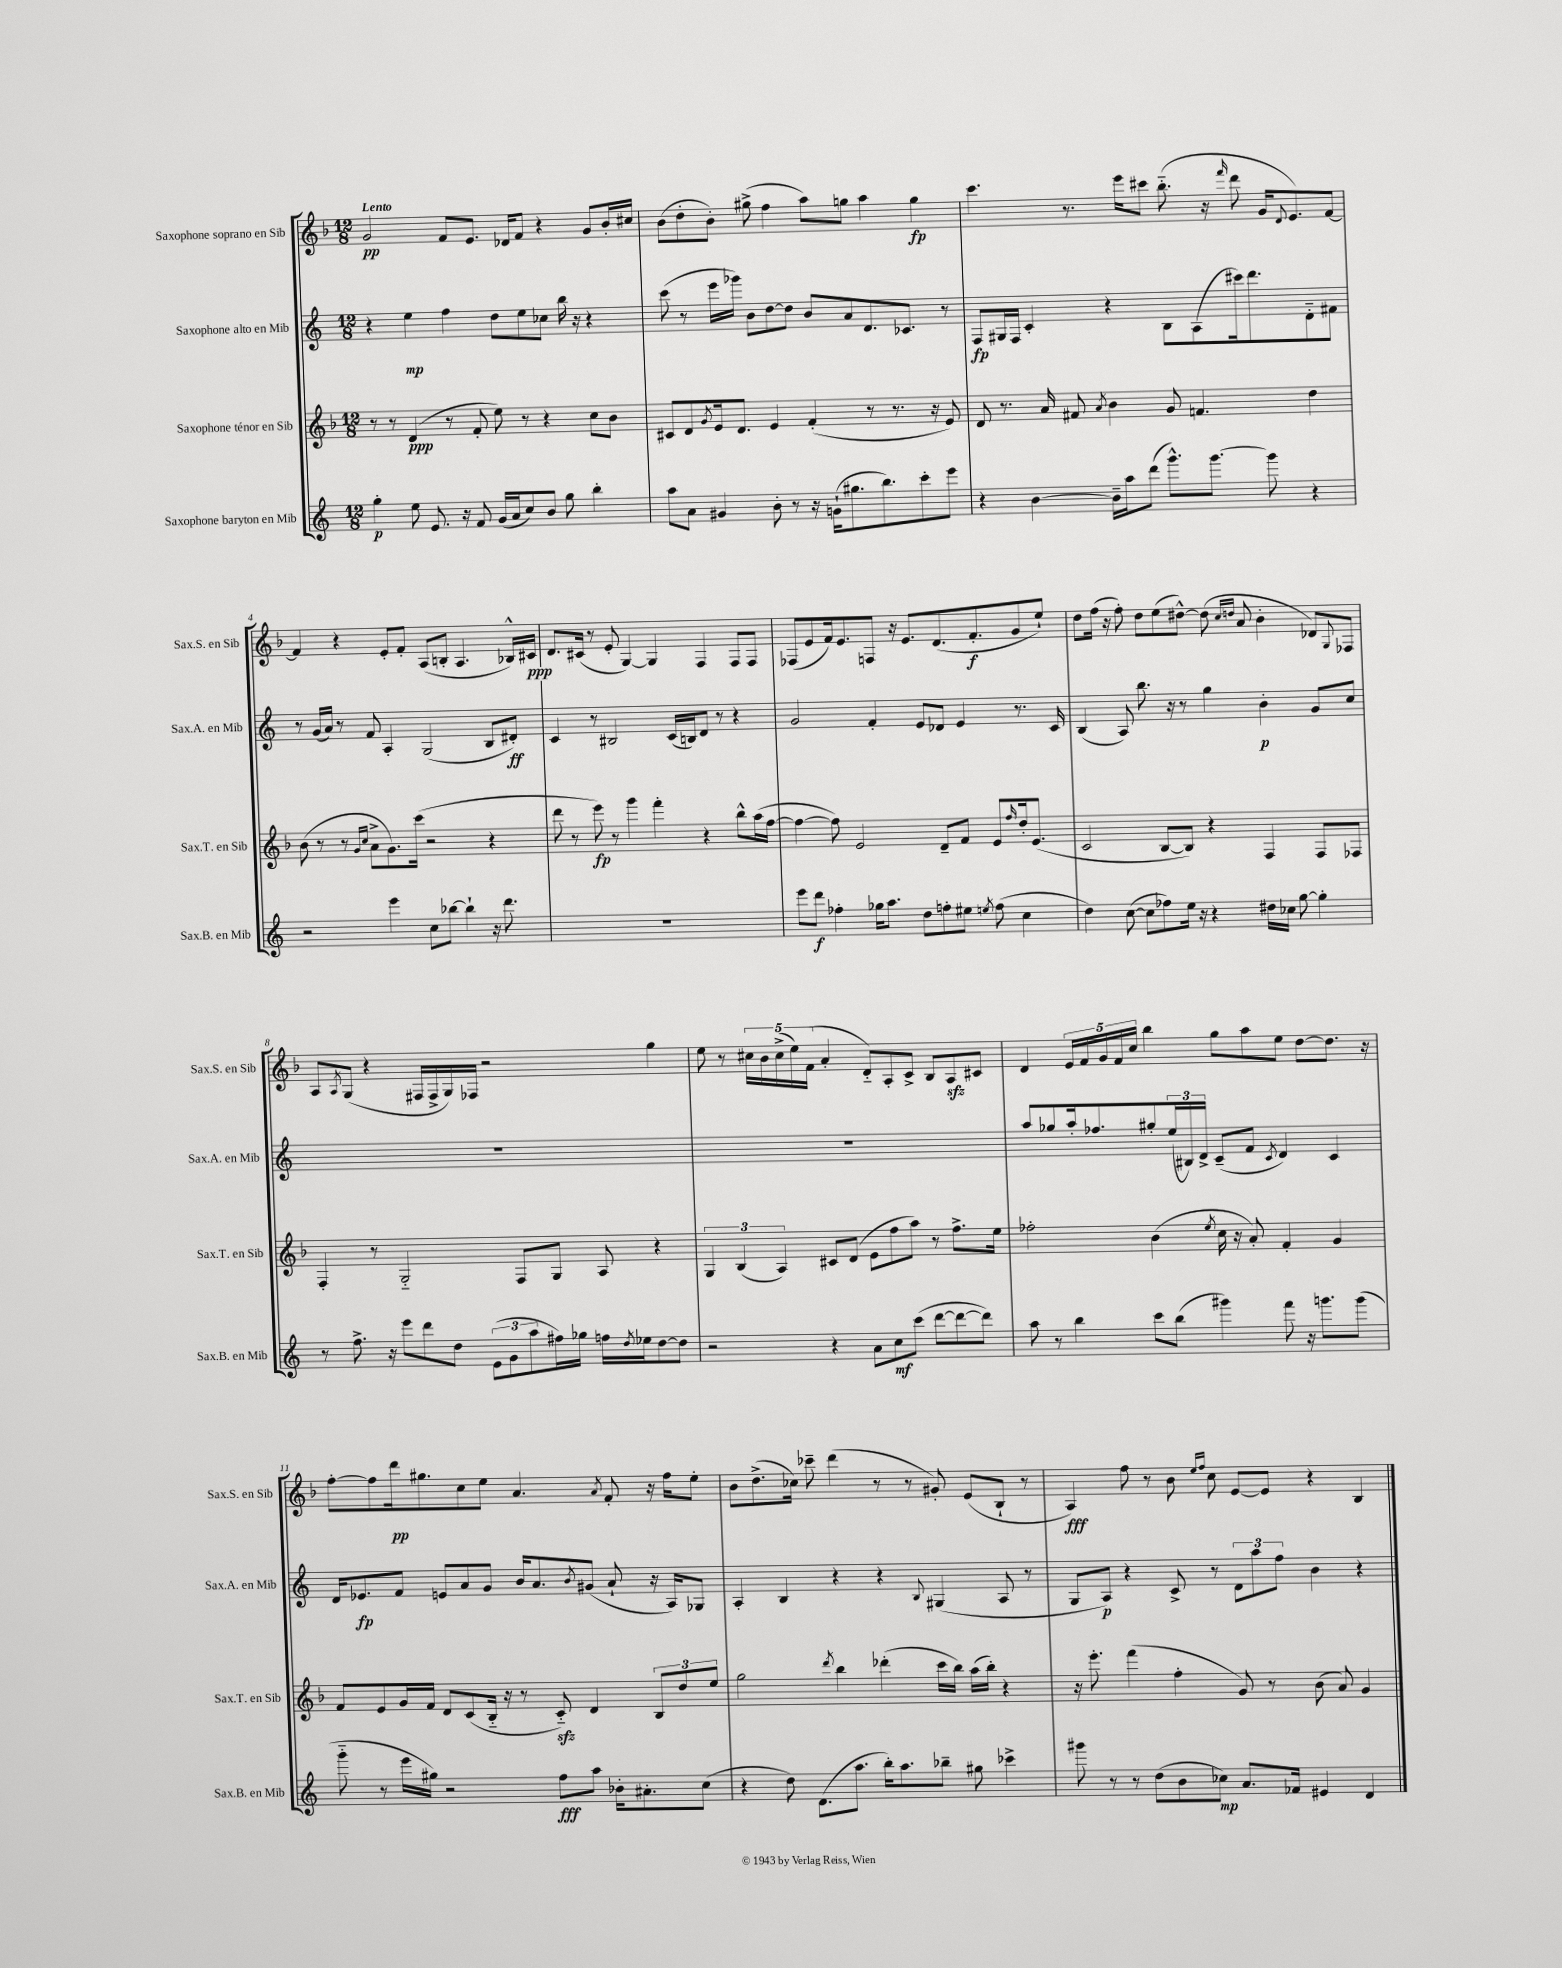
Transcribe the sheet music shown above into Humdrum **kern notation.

**kern	**kern	**kern	**kern
*staff4	*staff3	*staff2	*staff1
*clefG2	*clefG2	*clefG2	*clefG2
*k[]	*k[b-]	*k[]	*k[b-]
*M12/8	*M12/8	*M12/8	*M12/8
4gg'\	8r	4r	2g/
.	8r	.	.
8ee\	(4d/	4ee\	.
8.e/	.	.	.
.	8r	4ff\	8f/L
16r	.	.	.
8f/	8f'/	.	8.e/J
(16g/LL	8ee\)	8dd\L	.
16a/J	.	.	16d-/LK
8cc/)	8r	8ee\	8f/J
8b/J	4r	8cc-\J	4r
8gg\	.	16bb\	.
.	.	16r	.
4bb'\	8cc\L	4r	8g/L
.	8b-\J	.	16b-'/L
.	.	.	16cc#/JJ
=	=	=	=
8aa\L	8c#/L	(8ccc\	(8b-\L
8a\J	8d/	8r	8dd'\
.	8qg/	.	.
4g#/	16e/k	16eee\LL	8b-'\J)
.	8.d/J	16ggg-\JJ)	.
.	.	8b\L	(8gg#^\
8b'\	4e/	[8dd\	4ff\
8r	.	8dd\]J	.
16r	(4f'/	8b/L	8aa\L)
(16g`\LK	.	.	.
8.gg#\	.	8a/	8gg\J
.	8r	8.d/	4aa\
8.bb\)	.	.	.
.	8.r	.	.
.	.	8.c-/J	.
8ccc'\	.	.	4gg\
.	16r	.	.
8eee\J	8e/)	8r	.
=	=	=	=
4r	8d/	8F/L	4.ccc\
.	8.r	16G#/L	.
.	.	16F/JJ	.
[4b\	.	4c'/	.
.	16a/	.	.
.	8f#/	.	8.r
.	8qa/	.	.
16b~\]LL	4b-\	4r	.
16aa\J	.	.	16eee\LK
(8ddd\J	.	.	8ccc#\J
8.ggg^^\L)	8g/	8B\L	(8.bb-'~\
.	4.f/	(8A\	.
[8.ggg\J	.	.	16r
.	.	.	16qqfff/
.	.	16ccc#\k)	8ddd\
.	.	8.ddd\	.
8ggg\]	.	.	16g/LK
.	.	.	8qqd/
.	.	.	8.e/)
4r	4dd\	8d'~\	.
.	.	8f#\J	[8f/J
=	=	=	=
2r	(8b-\	8r	4f/]
.	8r	(16g/LL	.
.	.	16a/JJ)	.
.	8r	8r	4r
.	16qqg/LL	.	.
.	16qqcc/JJ	.	.
.	8a^\L	8f/	.
4eee\	8.g\)	4A'/	8e'/L
.	.	.	8f'/J
.	(16ccc\Jk	.	.
8cc\L	2r	(2G/	(8A/L
[8bb-\J	.	.	8B'/J
4bb-`\]	.	.	4.A/
16r	4r	8B/L	.
8.ddd\	.	.	.
.	.	8d#'/J)	16B-^^/LL)
.	.	.	16c#/JJ
=	=	=	=
1.r	8ddd\	4c/	8.d/L
.	8r	.	.
.	.	.	(16c#/Jk
.	8eee\)	8r	8r
.	8r	2B#/	8e'/
.	4ggg\	.	[4G/)
.	4fff'\	.	4G/]
.	.	(16c/LL	.
.	.	16B/J)	.
.	4r	8d/J	4F/
.	.	8r	.
.	8bb-^^\L	4r	8F/L
.	(16aa\L	.	8F/J
.	[16ff\JJ	.	.
=	=	=	=
8eee\L	4ff\_	2g/	(8F-/L
8ddd\J	.	.	8e/
4ff-'\	8ff\])	.	16f/k)
.	.	.	8.e/
.	2e/	.	.
16gg-\LK	.	4f'/	8F/J
8.aa\J	.	.	.
.	.	.	16r
.	.	.	8.e/L
8dd\L	.	8e/L	.
8ff'\	8d~/L	8d-/J	(8.d/
8ee#\J	8f/J	4e/	.
.	.	.	8.f'/
8qee/	.	.	.
(8ff\	8e/L	.	.
.	16qqff/	.	.
4cc\	16dd'/k	8.r	8g/
.	(8.e/J	.	.
.	.	.	8ee`/J)
.	.	16c/	.
=	=	=	=
4dd\)	2c/	(4B/	8dd\L
.	.	.	(16ff\Jk
.	.	.	16r
([8cc\	.	8A/)	8ff'\)
8cc\]L	.	8.bb\	8dd\L
8ff-\)	[8B-/L	.	(8ee\
.	.	16r	.
16ee\Jk	8B-/]J)	8r	[8dd#^^\J)
16r	.	.	.
4r	4r	4gg\	(8dd#\]
.	.	.	16qqcc/LL
.	.	.	16qqdd/JJ
.	.	.	8a/
16dd#\LL	4F/	4b'\	4b-'\
16cc-\JJ	.	.	.
[8gg\	.	.	.
4gg'\]	8F/L	8g/L	8d-/L)
.	.	.	8qqG/
.	8F-/J	8cc/J	8F-/J
=	=	=	=
8r	4F'/	1.r	8A/L
.	.	.	8qA/
8.ff^\	.	.	(8G/J
.	8r	.	4r
16r	.	.	.
8eee\L	2G'~/	.	.
8ddd\	.	.	16F#/LL
.	.	.	16F#^/
8dd\J	.	.	16G/)
.	.	.	16F-/JJ
(12e\L	.	.	2r
12g\	.	.	.
.	8F/L	.	.
12aa\	.	.	.
16ff#\L)	8G/J	.	.
16gg-\JJ	.	.	.
16ff\LL	8A/	.	.
8qdd/	.	.	.
16ee-\J	.	.	.
[8dd\	4r	.	4gg\
8dd\]J	.	.	.
=	=	=	=
2r	6G/	1.r	8ee\
.	.	.	8r
.	(6B-/	.	.
.	.	.	20cc#\LL
.	.	.	20b-\
.	6A/)	.	.
.	.	.	(20cc#^\
.	.	.	20ee\)
.	.	.	(20f\JJ
4r	8c#/L	.	4a'/
.	(8d/J	.	.
8a\L	8e\L	.	8d'~/L)
8cc\	8ff\	.	8A'/
(8ccc\J	8aa\J)	.	8c^/J
[8ddd\L	8r	.	8B-/L
8ddd\_	8.ff^\L	.	8A/
8ddd\]J)	.	.	8c#/J
.	16ee\Jk	.	.
=	=	=	=
8aa\	2ff-'\	8aa/L	4d/
8r	.	8gg-/	.
4bb\	.	16aa'/k	20e/LL
.	.	.	20f/
.	.	8.ff-/	.
.	.	.	20g/
.	.	.	20f/
.	.	.	20cc/JJ
8ccc\L	(4b-\	8gg#'/	4bb-\
(8bb\J	.	(24ee/L	.
.	.	24B#/)	.
.	.	24d^/JJ	.
.	8qee/	.	.
4ggg#\)	16cc\	(8c~/L	8gg\L
.	16r	.	.
.	8a'/)	8f/J	8aa\
.	.	8qc/	.
8fff\	4f'/	4d/)	8ee\J
16r	.	.	[8dd\L
8.ggg\L	.	.	.
.	4g/	4c/	8.dd\]J
(8ggg\J	.	.	.
.	.	.	16r
=	=	=	=
8ggg'~\	8f/L	16d/LK	[8ff'\L
.	.	8.e-/	.
8r	8e/	.	8ff\]
16eee\LL	16g/L	8f/J	16ddd\k
16gg#\JJ)	16f/JJ	.	8.gg#\
2r	8d/L	8e/L	.
.	(8c/	8a/	8cc\
.	16B-'~/Jk	8g/J	8ee\J
.	16r	.	.
.	8r	16b/LK	4.a/
.	.	8.a/	.
8ff\L	8c'~/)	.	.
.	.	8qb/	.
8aa\J	4d/	(8g#/J	.
.	.	.	8qa/
16b-'\LK	.	8a`/	8f'/
8.a#'\	.	.	.
.	12B-/L	16r	16r
.	.	16A/LK)	16ff\LK
.	12dd/	.	.
(8cc\J	.	8G-/J	8ee'\J
.	12ee/J	.	.
=	=	=	=
4r	2gg\	4A'/	8b-\L
.	.	.	(8.dd^\
8dd\)	.	4B/	.
.	.	.	16cc-\Jk)
(8.d\L	.	.	8ccc-~\
.	8qddd/	.	.
.	4bb-\	4r	(4ddd\
8.aa\J	.	.	.
16bb'\LK)	(4ddd-'\	4r	8r
8.aa\	.	.	.
.	.	.	8r
.	.	8qqB/	.
8bb-~\J	16ccc\LL	(4G#/	8g#'/)
.	16bb-\JJ)	.	.
8gg#\	(16aa\LL	.	(8e/L
.	16bb-'\JJ)	.	.
4ccc-^\	4r	8A/	8B-`/J
.	.	8r	8r
=	=	=	=
8ggg#\	16r	8G/L	4A/)
.	8.eee'\	.	.
8r	.	8A/J)	.
8r	(4fff\	4r	8ff\
(8dd\L	.	.	8r
8b\	4ff'\	8c^/	8b-\
.	.	.	16qqee/LL
.	.	.	16qqff/JJ
8cc-\J)	.	8r	8cc\
8.a/L	8g/)	12d\L	[8e/L
.	.	12aa\	.
.	8r	.	8e/]J
.	.	12ff\J	.
16f-/Jk	.	.	.
4e#/	(8b-\	4b\	4r
.	8a/)	.	.
4d/	4g/	4r	4B-/
==	==	==	==
*-	*-	*-	*-
